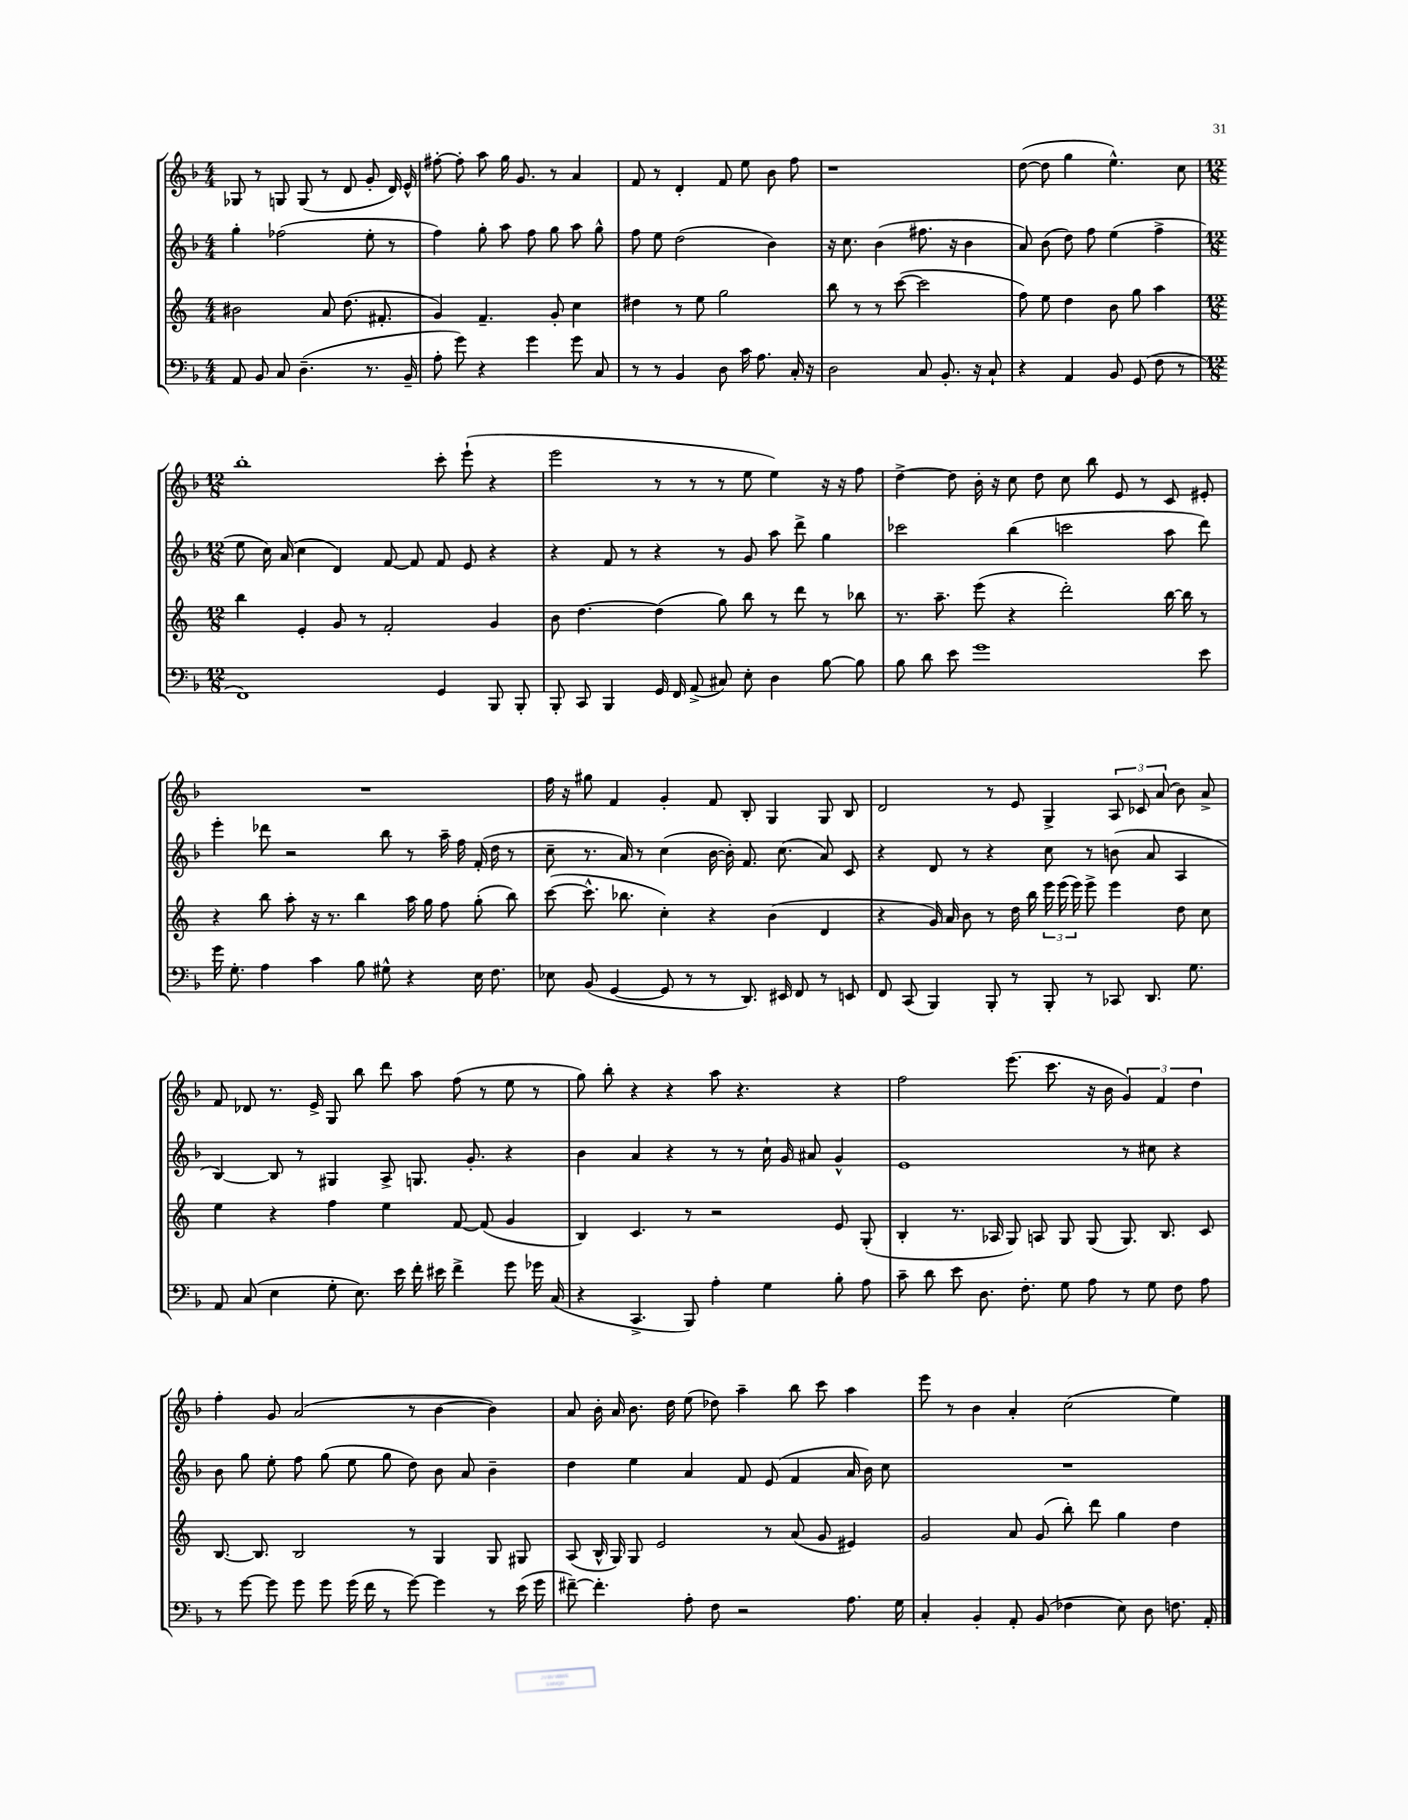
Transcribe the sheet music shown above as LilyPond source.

<<
\new StaffGroup <<
\new Staff = "s0" {
    \clef treble \key f \major \numericTimeSignature \time 4/4
    \autoBeamOff ges8 r8 g8 g8( r8 d'8 g'8-. d'16) e'16-^ |
    fis''8~-. fis''8-. a''8 g''16 g'8. r8 a'4 |
    f'8 r8 d'4-. f'8 e''8 bes'8 f''8 |
    r1 |
    d''8~( d''8 g''4 e''4.-^) c''8 |
    \numericTimeSignature \time 12/8 bes''1-. c'''8-. e'''8-!( r4 |
    e'''2 r8 r8 r8 e''8 e''4) r16 r16 f''8 |
    d''4~-> d''8 bes'16-. r16 c''8 d''8 c''8 bes''8 e'8 r8 c'8 eis'8-. |
    R1. |
    f''16 r16 gis''8 f'4 g'4-. f'8 bes8-. g4 g8 bes8 |
    d'2 r8 e'8 g4-> \tuplet 3/2 { a8 ces'8 a'8( } bes'8) a'8-> |
    f'8 des'8 r8. e'16-> g8 bes''8 d'''8 a''8 f''8( r8 e''8 r8 |
    g''8) bes''8-. r4 r4 a''8 r4. r4 |
    f''2 e'''8.( c'''8. r16 bes'16 \tuplet 3/2 { g'4) f'4 d''4 } |
    f''4-. g'8 a'2( r8 bes'4~ bes'4) |
    a'8 bes'16-. a'16 bes'8. d''16 e''8( des''8) a''4-- bes''8 c'''8 a''4 |
    e'''8 r8 bes'4 a'4-. c''2( e''4) \bar "|." |
}
\new Staff = "s1" {
    \clef treble \key f \major \numericTimeSignature \time 4/4
    \autoBeamOff g''4-. fes''2( e''8-. r8 |
    f''4) g''8-. a''8 f''8 g''8 a''8 g''8-^ |
    f''8 e''8 d''2( bes'4) |
    r16 c''8. bes'4( fis''8. r16 bes'4 |
    a'8) bes'8( d''8) f''8 e''4( f''4-> |
    \numericTimeSignature \time 12/8 e''8 c''16) a'16( c''4 d'4) f'8~ f'8 f'8 e'8 r4 |
    r4 f'8 r8 r4 r8 g'8 a''8 d'''8-> g''4 |
    ces'''2 bes''4( c'''2 a''8 d'''8) |
    e'''4-. des'''8 r2 bes''8 r8 a''16-- f''16 f'16-.( d''16 r8 |
    c''8-- r8. a'16) r8 c''4( bes'16~ bes'16-.) f'8. c''8.( a'8) c'8 |
    r4 d'8 r8 r4 c''8 r8 b'8( a'8 a4 |
    bes4~) bes8 r8 gis4 a8-> g8. g'8.-. r4 |
    bes'4 a'4 r4 r8 r8 c''16-! g'16 ais'8 g'4-^ |
    e'1 r8 cis''8 r4 |
    bes'8 g''8 e''8-. f''8 g''8( e''8 g''8 d''8) bes'8 a'8 bes'4-- |
    d''4 e''4 a'4 f'8 e'8( f'4 a'16 bes'16) c''8 |
    R1. \bar "|." |
}
\new Staff = "s2" {
    \clef treble \key c \major \numericTimeSignature \time 4/4
    \autoBeamOff bis'2 a'8 d''8.( fis'8.-. |
    g'4) f'4.-- g'8-. c''4 |
    dis''4 r8 e''8 g''2 |
    b''8 r8 r8 c'''8~( c'''2 |
    f''8) e''8 d''4 b'8 g''8 a''4 |
    \numericTimeSignature \time 12/8 b''4 e'4-. g'8 r8 f'2-. g'4 |
    b'8 d''4.~ d''4( g''8) b''8 r8 d'''8 r8 bes''8 |
    r8. a''8.-- e'''8( r4 d'''2-.) b''16~ b''16 r8 |
    r4 b''8 a''8-. r16 r8. b''4 a''16 g''16 f''8 g''8-.( b''8) |
    c'''8~( c'''8.-^ bes''8. c''4-.) r4 b'4( d'4 |
    r4 g'16) a'16 b'8 r8 d''16 b''16 \tuplet 3/2 { e'''16 e'''16( e'''16) } e'''8-> e'''4 d''8 c''8 |
    e''4 r4 f''4 e''4 f'8~ f'8( g'4 |
    b4) c'4. r8 r2 e'8 g8-.( |
    b4-. r8. aes16 g8) a8 g8 g8( g8.) b8. c'8 |
    b8.~ b8. b2 r8 g4 g8 gis8 |
    a8( b16-^ g16) g8 e'2 r8 a'8( g'8 eis'4) |
    g'2 a'8 g'8( b''8-.) d'''8 g''4 d''4 \bar "|." |
}
\new Staff = "s3" {
    \clef bass \key f \major \numericTimeSignature \time 4/4
    \autoBeamOff a,8 bes,8 c8 d4.--( r8. bes,16-- |
    a8-. g'8) r4 g'4 g'8 c8 |
    r8 r8 bes,4 d8 c'16 a8. c16-. r16 |
    d2 c8 bes,8.-. r16 c8-! |
    r4 a,4 bes,8 g,8( f8 r8 |
    \numericTimeSignature \time 12/8 f,1) g,4 bes,,8 bes,,8-. |
    bes,,8-. c,8 bes,,4 g,16 f,16 a,8->( cis8) e8-. d4 bes8~ bes8 |
    bes8 d'8 e'8 g'1 e'8 |
    g'16 g8.-. a4 c'4 bes8 gis8-^ r4 e16 f8. |
    ees8 bes,8( g,4~ g,8 r8 r8 d,8.) eis,16 f,8 r8 e,8 |
    f,8 c,8( bes,,4) bes,,8-. r8 bes,,8-. r8 ces,8 d,8. g8. |
    a,8 c8( e4 g8-. e8.) e'16 f'16-. eis'16 f'4-> g'8 ges'16 c16( |
    r4 c,4.-> bes,,8) a4-. g4 bes8-. a8 |
    c'8-- d'8 e'8 d8. f8.-. g8 a8 r8 g8 f8 a8 |
    r8 g'8~ g'8 g'8 g'8 g'16( f'16 r8 g'8~) g'4 r8 e'16( g'16 |
    fis'8~--) fis'4.-. a8-. f8 r2 a8. g16 |
    c4-. bes,4-. a,8-. bes,8( fes4 e8) d8 f8. a,16-. \bar "|." |
}
>>
>>
\layout { \context { \Score \remove "Bar_number_engraver" } }
